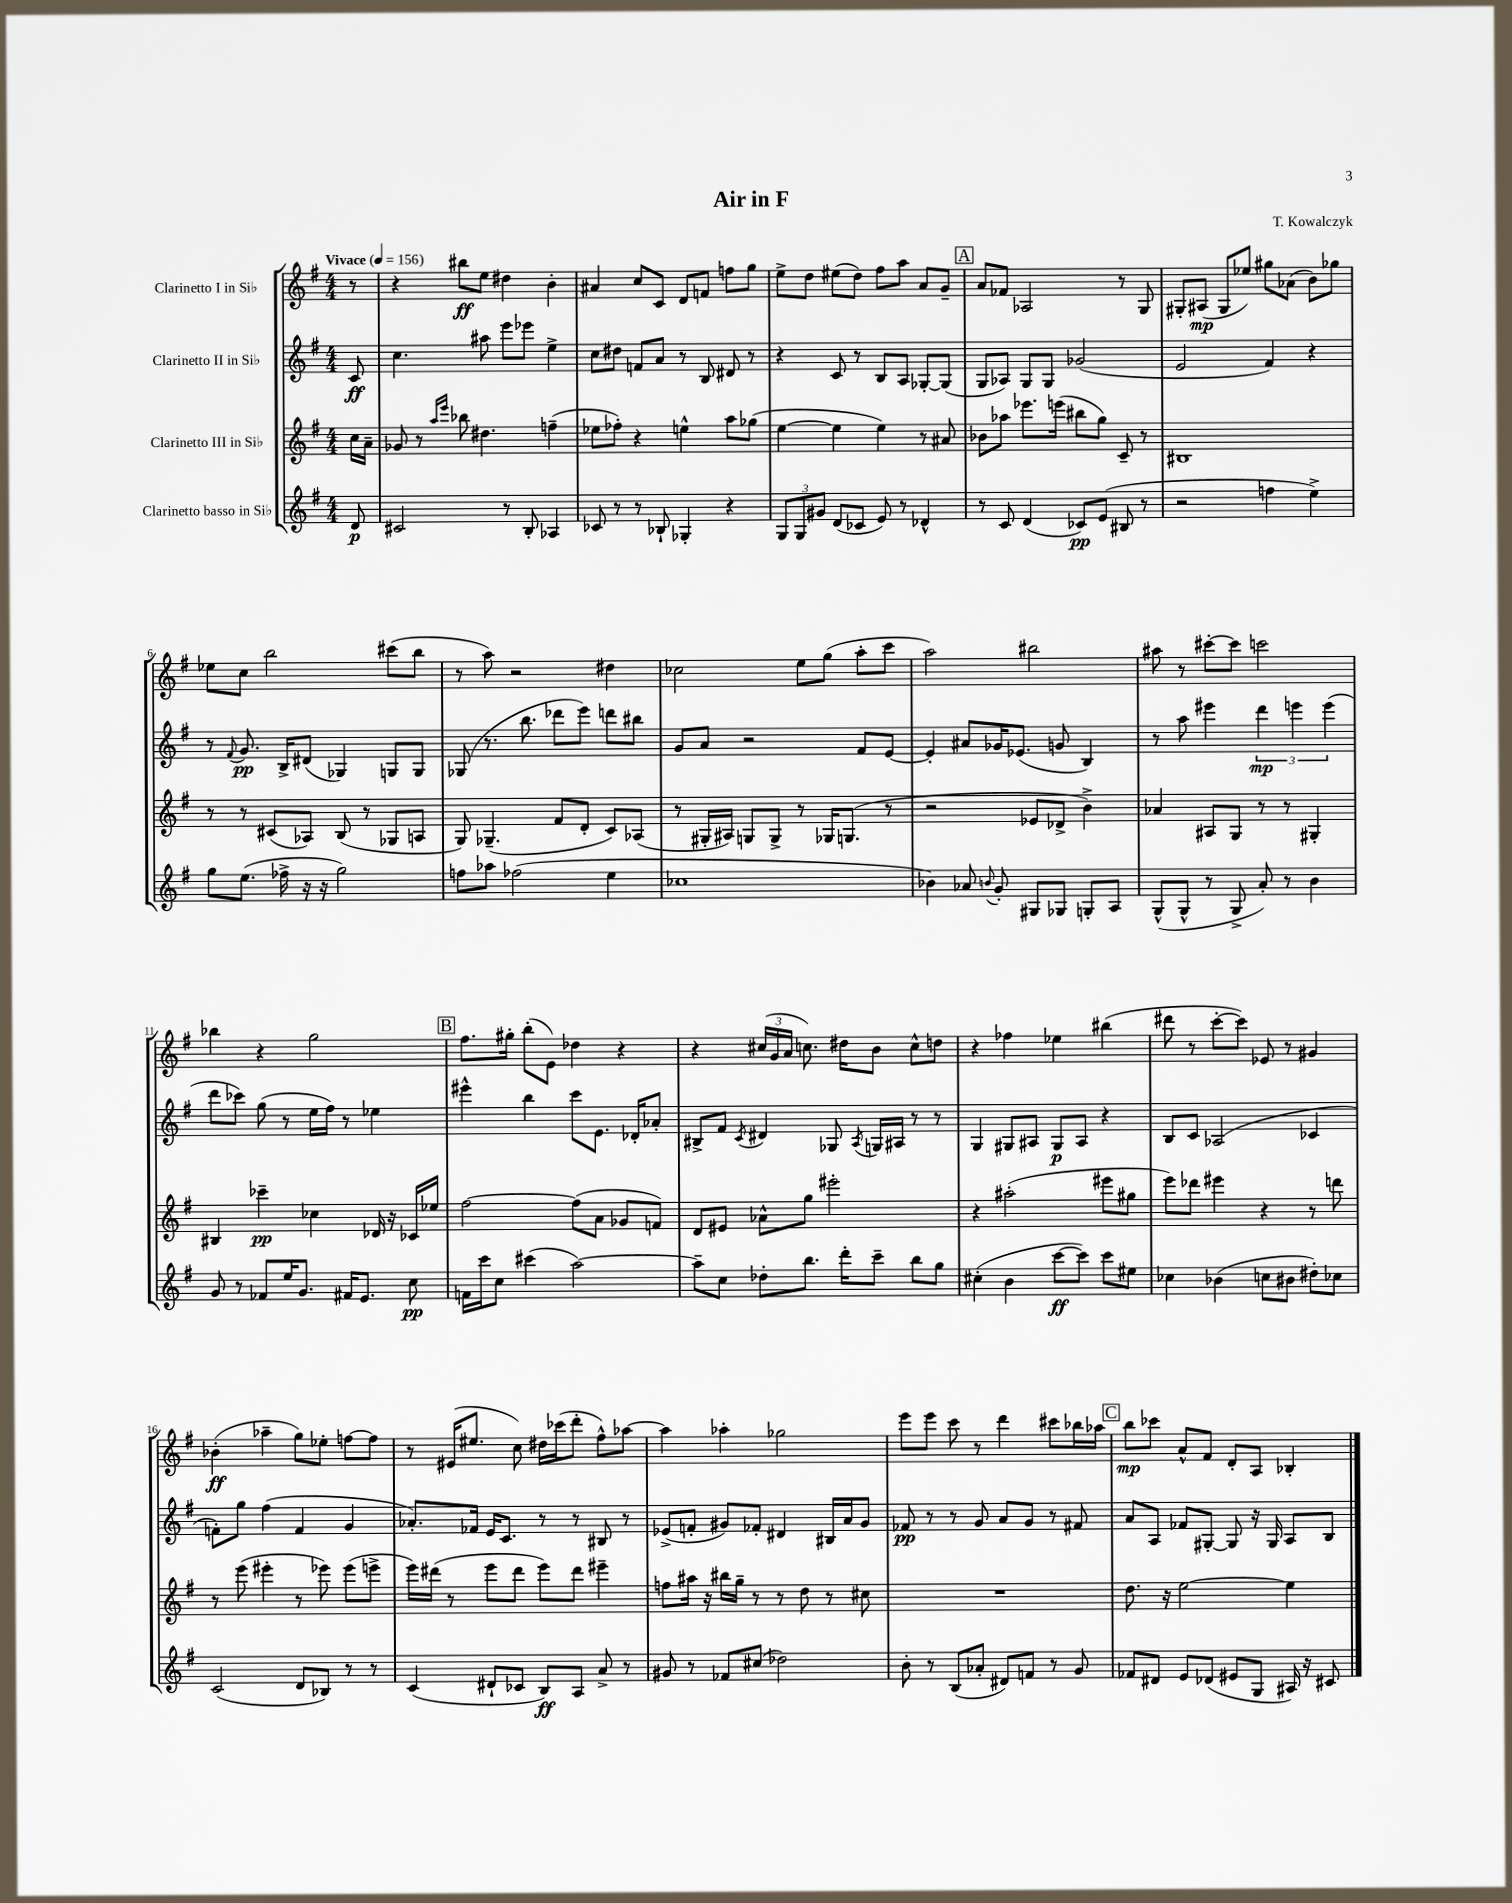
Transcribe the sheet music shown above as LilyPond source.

\header { title = "Air in F" composer = "T. Kowalczyk" }
<<
\new StaffGroup <<
\new Staff = "s0" \with { instrumentName = "Clarinetto I in Sib" } {
    \clef treble \key g \major \numericTimeSignature \time 4/4 \partial 8 \tempo "Vivace" 4 = 156
    \autoBeamOff r8 |
    r4 bis''8[\ff e''8] dis''4 b'4-. |
    ais'4 c''8[ c'8] d'8[ f'8] f''8[ g''8] |
    e''8[-> d''8] eis''8[( d''8]) fis''8[ a''8] a'8[ g'8]-- |
    \mark \markup { \box "A" } a'8[ fes'8] aes2 r8 g8 |
    gis8[-. ais8]\mp( gis8[ ees''8]) gis''8[ aes'8]( b'8[) ges''8] |
    ees''8[ c''8] b''2 cis'''8[( b''8] |
    r8 a''8) r2 dis''4 |
    ces''2 e''8[ g''8]( a''8[-. c'''8] |
    a''2) bis''2 |
    ais''8 r8 cis'''8[~-. cis'''8] c'''2 |
    bes''4 r4 g''2 |
    \mark \markup { \box "B" } fis''8.[ gis''16]-. b''8[-.( e'8]) des''4 r4 |
    r4 \tuplet 3/2 { cis''16[( g'16 a'16] } c''8.) dis''16[ b'8] c''8[-^ d''8] |
    r4 fes''4 ees''4 bis''4( |
    dis'''8 r8 c'''8[~-. c'''8]) ees'8 r8 gis'4 |
    bes'4-.\ff( aes''4-- g''8[) ees''8]-. f''8[~ f''8] |
    r8 eis'16[( eis''8.] c''8) dis''16[ ces'''16( d'''8]-. fis''8[-^) aes''8]~ |
    aes''4 aes''4-. ges''2 |
    e'''8[ e'''8] c'''8 r8 d'''4 cis'''8[ bes''16 aes''16] |
    \mark \markup { \box "C" } b''8[\mp ces'''8] a'8[-^ fis'8] d'8[-. a8] bes4-. \bar "|." |
}
\new Staff = "s1" \with { instrumentName = "Clarinetto II in Sib" } {
    \clef treble \key g \major \numericTimeSignature \time 4/4 \partial 8
    \autoBeamOff c'8\ff |
    c''4. ais''8 e'''8[ ees'''8] e''4-> |
    c''8[ dis''8] f'8[ a'8] r8 b8 dis'8 r8 |
    r4 c'8 r8 b8[ a8] ges8[~-. ges8]( |
    \mark \markup { \box "A" } g8[ aes8]) g8[ g8] ges'2( |
    e'2 fis'4) r4 |
    r8 \appoggiatura { fis'8 } g'8.\pp b16[-> dis'8]( ges4) g8[ g8] |
    ges8( r8. b''8. des'''8[ e'''8]) d'''8[ bis''8] |
    g'8[ a'8] r2 fis'8[ e'8]~ |
    e'4-. ais'8[ ges'16 ees'8.]( g'8 b4) |
    r8 a''8 eis'''4 \tuplet 3/2 { d'''4\mp e'''4 e'''4( } |
    d'''8[ ces'''8]) g''8( r8 e''16[ fis''16]) r8 ees''4 |
    \mark \markup { \box "B" } eis'''4-^ b''4 c'''8[ e'8.] des'16[-. aes'8]-. |
    bis8[-> fis'8] \acciaccatura { c'8 } dis'4 ges8 \acciaccatura { a8 } g16[ ais16] r8 r8 |
    g4 gis8[ ais8] gis8[\p ais8] r4 |
    b8[ c'8] aes2( ces'4 |
    f'8[-.) g''8] fis''4( f'4 g'4 |
    aes'8.[-.) fes'16] e'16[ c'8.] r8 r8 bis8 r8 |
    ees'8[->( f'8]-. gis'8[) fes'8]-. dis'4 bis16[ a'16 gis'8] |
    fes'8\pp r8 r8 g'8 a'8[ g'8] r8 fis'8 |
    \mark \markup { \box "C" } a'8[ a8] fes'8[ gis8]~-. gis8 r16 gis16 a8[ b8] \bar "|." |
}
\new Staff = "s2" \with { instrumentName = "Clarinetto III in Sib" } {
    \clef treble \key g \major \numericTimeSignature \time 4/4 \partial 8
    \autoBeamOff c''16[ a'16]-- |
    ges'8 r8 \grace { a''16[ e'''16] } bes''8 dis''4. f''4--( |
    ees''8[ fes''8]-.) r4 e''4-^ a''8[ ges''8]( |
    e''4~ e''4 e''4) r8 ais'8 |
    \mark \markup { \box "A" } bes'8[ aes''8] ees'''8.[ e'''16]( bis''8[ g''8]) c'8-- r8 |
    bis1 |
    r8 r8 cis'8[( aes8]) b8( r8 ges8[ a8] |
    g8) ges4.--( fis'8[ d'8]-. c'8[) aes8]( |
    r8 gis16[-. ais16]) g8[ g8]-> r8 ges16[ g8.]( r8 |
    r2 ees'8[ des'8]-> b'4->) |
    aes'4 ais8[ g8] r8 r8 gis4-. |
    bis4 ces'''4--\pp ces''4 des'16 r16 ces'16[ ees''16] |
    \mark \markup { \box "B" } fis''2~ fis''8[( a'8] ges'8[ f'8]) |
    d'8[ eis'8] aes'8[-^ g''8] eis'''2-. |
    r4 ais''2-.( eis'''8[ gis''8] |
    e'''8[) des'''8] eis'''4 r4 r8 d'''8 |
    r8 e'''8( eis'''4-. r8 ees'''8) ees'''8[( e'''8]-> |
    e'''16[) dis'''16]( r8 e'''8[ dis'''8] e'''8[) dis'''8] eis'''4-- |
    f''8[ ais''16] r16 bis''16[ g''16]-- r8 r8 d''8 r8 cis''8 |
    R1 |
    \mark \markup { \box "C" } d''8. r16 e''2~ e''4 \bar "|." |
}
\new Staff = "s3" \with { instrumentName = "Clarinetto basso in Sib" } {
    \clef treble \key g \major \numericTimeSignature \time 4/4 \partial 8
    \autoBeamOff d'8\p |
    cis'2 r8 b8-. aes4 |
    ces'8 r8 r8 bes8-! ges4-. r4 |
    \tuplet 3/2 { g8[ g8 gis'8] } d'8[( ces'8] e'8) r8 des'4-^ |
    \mark \markup { \box "A" } r8 c'8 d'4( ces'8[\pp) e'8]( bis8 r8 |
    r2 f''4 e''4->) |
    g''8[ e''8.]( fes''16-> r16 r16 g''2) |
    f''8[ aes''8] fes''2( e''4 |
    ces''1 |
    bes'4) aes'8 \appoggiatura { b'8 } g'8-. gis8[ ges8] g8[-. a8] |
    g8[-^( g8]-^ r8 g8-> a'8-.) r8 b'4 |
    g'8 r8 fes'8[ e''16 g'8.] fis'16[ e'8.] c''8\pp |
    \mark \markup { \box "B" } f'16[ c'''16 c''8] cis'''4( a''2~) |
    a''8[-- c''8] des''8[-. b''8.] d'''16[-. c'''8]-- b''8[ g''8] |
    cis''4-.( b'4 c'''8[~\ff c'''8]) c'''8[ eis''8] |
    ces''4 bes'4( c''8[ bis'8] dis''8[-.) ces''8] |
    c'2( d'8[ bes8]) r8 r8 |
    c'4( dis'8[-! ces'8] b8[\ff) a8] a'8-> r8 |
    gis'8 r8 fes'8[ cis''8]( des''2) |
    b'8-. r8 b8[( aes'8]-. dis'8[) f'8] r8 g'8 |
    \mark \markup { \box "C" } fes'8[ dis'8] e'8[ des'8]( eis'8[ g8] ais16) r16 cis'8 \bar "|." |
}
>>
>>
